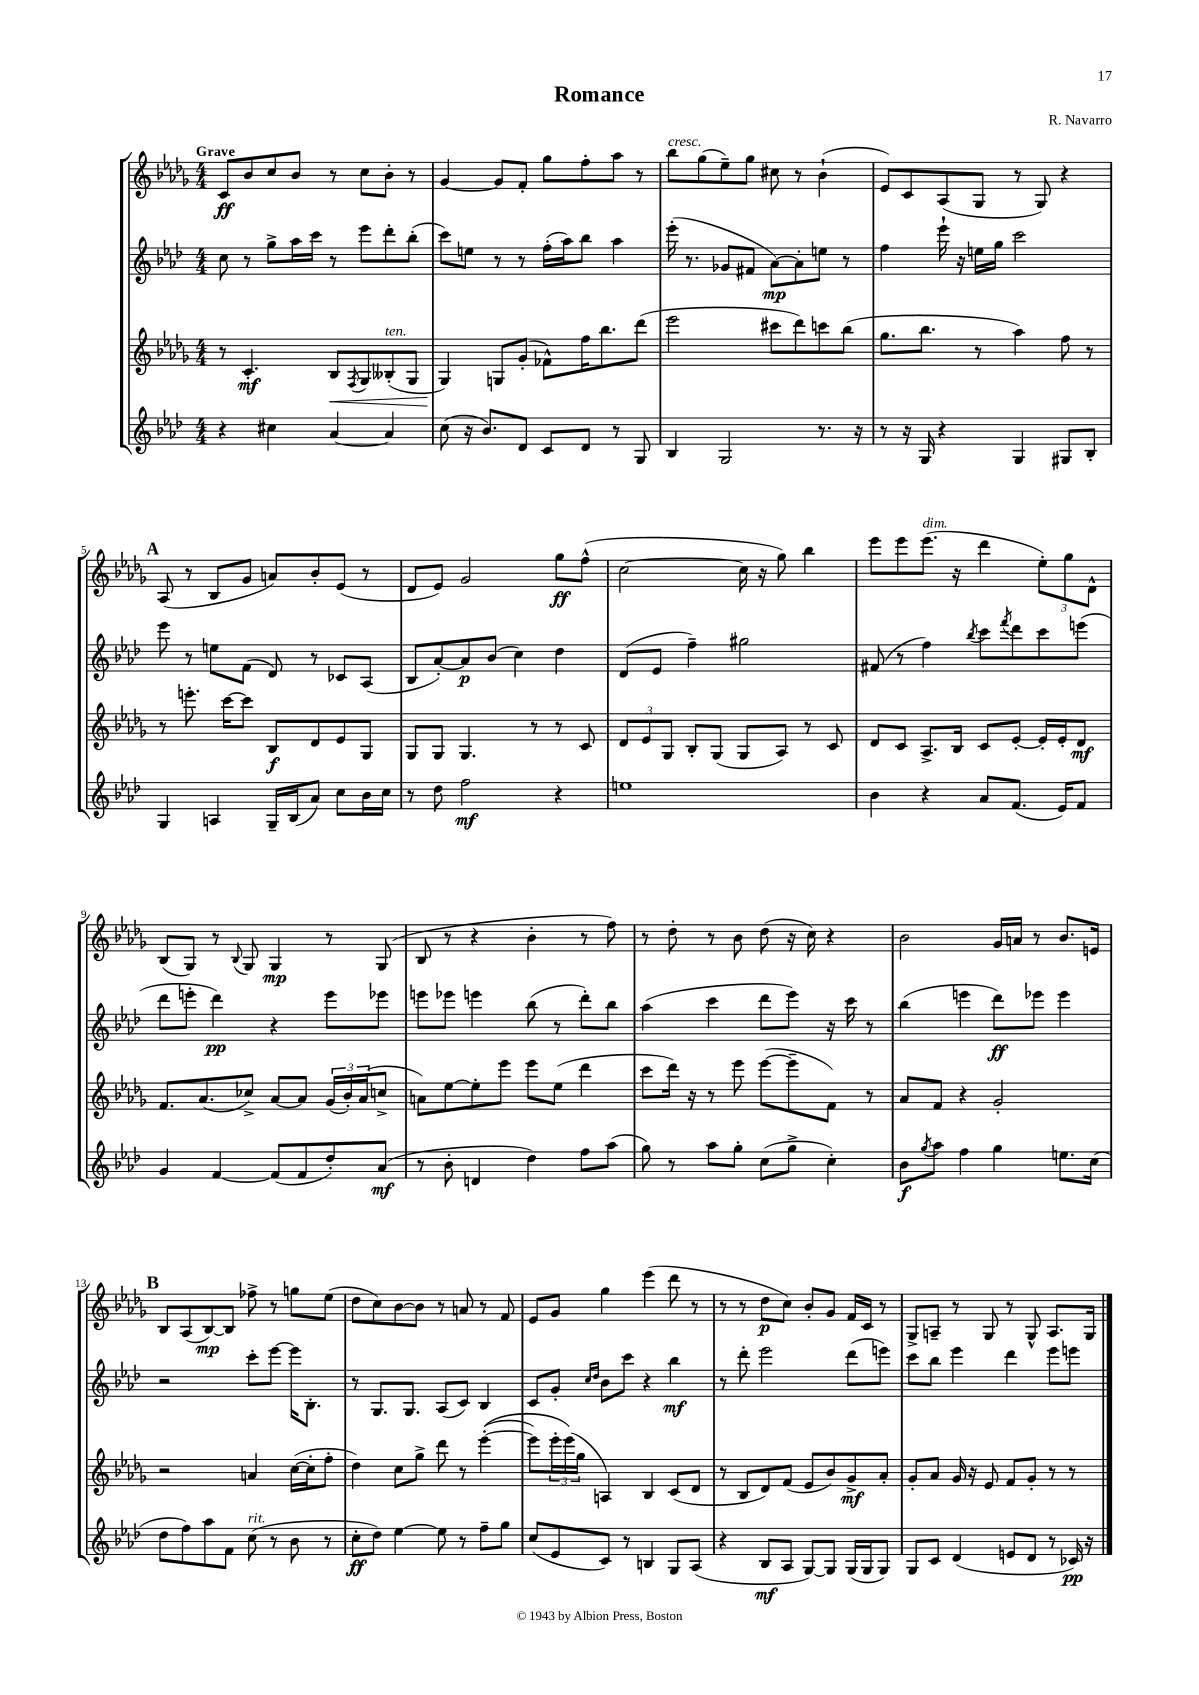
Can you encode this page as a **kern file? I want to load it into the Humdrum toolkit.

**kern	**dynam	**kern	**dynam	**kern	**dynam	**kern	**dynam
*part4	*part4	*part3	*part3	*part2	*part2	*part1	*part1
*staff4	*staff4	*staff3	*staff3	*staff2	*staff2	*staff1	*staff1
*clefG2	*	*clefG2	*	*clefG2	*	*clefG2	*
*k[b-e-a-d-]	*	*k[b-e-a-d-g-]	*	*k[b-e-a-d-]	*	*k[b-e-a-d-g-]	*
*M4/4	*	*M4/4	*	*M4/4	*	*M4/4	*
=1	=1	=1	=1	=1	=1	=1	=1
!	!	!	!	!	!	!LO:TX:a:B:t=Grave	!
4r	.	8r	.	8cc\	.	8c/L	ff
.	.	4.c'/	mf	8r	.	8b-/	.
4cc#X\	.	.	.	8gg^\L	.	8cc/	.
.	.	.	.	16aa-\L	.	8b-/J	.
.	.	.	.	16ccc\JJ	.	.	.
!	!	!	!LO:HP:b	!	!	!	!
[4a-/	.	8B-/L	<	8r	.	8r	.
.	.	8qF/	.	.	.	.	.
.	.	8G-/	.	8eee-\L	.	8cc\L	.
!	!	!LO:TX:a:i:t=ten.	!	!	!	!	!
4a-/]	.	(8B--X'/	.	8ddd-'\	.	8b-'\J	.
.	.	8G-/J	.	(8bb-'\J	.	8r	.
=2	=2	=2	=2	=2	=2	=2	=2
(8cc\	.	4G-/)	.	8ccc\L)	.	[4g-/	.
16r	.	.	.	8een\J	.	.	.
8.b-/L)	.	.	.	.	.	.	.
.	.	8Gn/L	[	8r	.	8g-/L]	.
8d-/J	.	(8g-'/J	.	8r	.	8f'/J	.
8c/L	.	8f-X^^\L)	.	(16ff'\LL	.	8gg-\L	.
.	.	.	.	16aa-\J)	.	.	.
8d-/J	.	16ff\K	.	8bb-\J	.	8ff'\	.
.	.	8.bb-\	.	.	.	.	.
8r	.	.	.	4aa-\	.	8aa-\J	.
8G/	.	(8ddd-\J	.	.	.	8r	.
=3	=3	=3	=3	=3	=3	=3	=3
!	!	!	!	!	!	!LO:TX:a:i:t=cresc.	!
4B-/	.	2eee-\	.	(16eee-'\	.	8bb-\L	.
.	.	.	.	8.r	.	.	.
.	.	.	.	.	.	(8gg-\	.
2G/	.	.	.	8g-X/L	.	8ee-~\)	.
.	.	.	.	8f#X/J	.	8gg-\J	.
.	.	8ccc#X\L	.	[8a-\L)	mp	8cc#X\	.
.	.	8ddd-\)	.	8a-'\]	.	8r	.
8.r	.	8cccn\	.	8een\J	.	(4b-`\	.
.	.	(8bb-\J	.	8r	.	.	.
16r	.	.	.	.	.	.	.
=4	=4	=4	=4	=4	=4	=4	=4
8r	.	8.gg-\L	.	4ff\	.	8e-/L)	.
16r	.	.	.	.	.	8c/	.
16G/	.	8.bb-\J	.	.	.	.	.
4r	.	.	.	16eee-`\	.	(8A-/	.
.	.	.	.	16r	.	.	.
.	.	8r	.	16een\LL	.	8G-/J	.
.	.	.	.	16gg\JJ	.	.	.
4G/	.	4aa-\)	.	2ccc\	.	8r	.
.	.	.	.	.	.	8G-/)	.
8G#X/L	.	8ff\	.	.	.	4r	.
8B-'/J	.	8r	.	.	.	.	.
!!LO:LB:g=z
!!LO:REH:place=s1:t=A
=5	=5	=5	=5	=5	=5	=5	=5
4G/	.	8r	.	8eee-\	.	(8A-/	.
.	.	8.eeen'\	.	8r	.	8r	.
4An/	.	.	.	8een\L	.	8B-/L	.
.	.	[16ccc\KL	.	.	.	.	.
.	.	8ccc\J]	.	(8f\J	.	8g-/J	.
16G~/LL	.	8B-/L	f	8d-/)	.	8an/L)	.
(16B-/J	.	.	.	.	.	.	.
8a-/J)	.	8d-/	.	8r	.	8b-'/	.
8cc\L	.	8e-/	.	8c-X/L	.	(8e-/J	.
16b-\L	.	8G-/J	.	(8A-/J	.	8r	.
16cc\JJ	.	.	.	.	.	.	.
=6	=6	=6	=6	=6	=6	=6	=6
8r	.	8G-/L	.	8B-/L	.	8d-/L	.
8dd-\	.	8G-/J	.	[8a-'/)	.	8e-/J)	.
2ff\	mf	4.G-/	.	8a-/]	p	2g-/	.
.	.	.	.	(8b-/J	.	.	.
.	.	.	.	4cc\)	.	.	.
.	.	8r	.	.	.	.	.
4r	.	8r	.	4dd-\	.	8gg-\L	ff
.	.	8c/	.	.	.	(8ff^^\J	.
=7	=7	=7	=7	=7	=7	=7	=7
1een	.	12d-/L	.	(8d-/L	.	[2cc\	.
.	.	12e-/	.	.	.	.	.
.	.	.	.	8e-/J	.	.	.
.	.	12G-/J	.	.	.	.	.
.	.	8B-'/L	.	4ff~\)	.	.	.
.	.	(8G-/J	.	.	.	.	.
.	.	8G-/L	.	2gg#X\	.	16cc\]	.
.	.	.	.	.	.	16r	.
.	.	8A-/J)	.	.	.	8gg-\)	.
.	.	8r	.	.	.	4bb-\	.
.	.	8c/	.	.	.	.	.
=8	=8	=8	=8	=8	=8	=8	=8
4b-\	.	8d-/L	.	(8f#X/	.	8eee-\L	.
.	.	8c/J	.	8r	.	8eee-\	.
!	!	!	!	!	!	!LO:TX:a:i:t=dim.	!
4r	.	8.A-^/L	.	4ff\)	.	(8.eee-\J	.
.	.	16B-/Jk	.	.	.	16r	.
.	.	.	.	8qbb-/	.	.	.
8a-/L	.	8c/L	.	8ccc\L	.	4ddd-\	.
.	.	.	.	8qfff/	.	.	.
(8.f/J	.	[8e-'/J	.	8ddd-\	.	.	.
.	.	16e-'/LL]	.	8ccc\	.	12ee-'\L)	.
16e-/KL)	.	16e-'/J	.	.	.	.	.
.	.	.	.	.	.	12gg-\	.
8f/J	.	8d-/J	mf	(8eeen\J	.	.	.
.	.	.	.	.	.	12d-^^\J	.
!!LO:LB:g=z
=9	=9	=9	=9	=9	=9	=9	=9
4g/	.	8.f/L	.	8ddd-\L	.	(8B-/L	.
.	.	.	.	8eeen'\J	.	8G-/J)	.
.	.	(8.a-/	.	.	.	.	.
[4f/	.	.	.	4ddd-\)	pp	8r	.
.	.	.	.	.	.	8qqB-/	.
.	.	8cc-X^/J)	.	.	.	8G-/	.
(8f/L]	.	[8a-/L	.	4r	.	4G-/	mp
8f/	.	8a-/J]	.	.	.	.	.
8dd-'/)	.	(24g-/LL	.	8eee\L	.	8r	.
.	.	24b-'/)	.	.	.	.	.
.	.	(24a-/J	.	.	.	.	.
(8a-/J	mf	8ccn^/J	.	8eee-X\J	.	(8G-/	.
=10	=10	=10	=10	=10	=10	=10	=10
8r	.	8an\L)	.	8eeen\L	.	8B-/	.
8b-'\	.	[8ee-\	.	8eee-X\J	.	8r	.
4dn/	.	8ee-'\]	.	4eeen\	.	4r	.
.	.	8eee-\J	.	.	.	.	.
4dd-\)	.	8eee-\L	.	(8bb-\	.	4b-'\	.
.	.	(8ee-\J	.	8r	.	.	.
8ff\L	.	4ddd-\	.	8ddd-'\L)	.	8r	.
(8aa-\J	.	.	.	8bb-\J	.	8ff\)	.
=11	=11	=11	=11	=11	=11	=11	=11
8gg\)	.	8ccc\L	.	(4aa-\	.	8r	.
8r	.	16ddd-\Jk)	.	.	.	8dd-'\	.
.	.	16r	.	.	.	.	.
8aa-\L	.	8r	.	4ccc\	.	8r	.
8gg'\J	.	8eee-\	.	.	.	8b-\	.
(8cc\L	.	([8eee-\L	.	8ddd-\L	.	(8dd-\	.
8gg^\J	.	8eee-~\]	.	8eee-\J)	.	16r	.
.	.	.	.	.	.	16cc\)	.
4cc'\)	.	8f\J)	.	16r	.	4r	.
.	.	.	.	16ccc\	.	.	.
.	.	8r	.	8r	.	.	.
=12	=12	=12	=12	=12	=12	=12	=12
8b-\L	f	8a-/L	.	(4bb-\	.	2b-\	.
8qgg/	.	.	.	.	.	.	.
8aa-\J	.	8f/J	.	.	.	.	.
4ff\	.	4r	.	4eeen\	.	.	.
4gg\	.	2g-'/	.	8ddd-\L)	ff	16g-/LL	.
.	.	.	.	.	.	16an/JJ	.
.	.	.	.	8eee-X\J	.	8r	.
8.een\L	.	.	.	4eee-\	.	8.b-/L	.
(16cc\Jk	.	.	.	.	.	16en/Jk	.
!!LO:LB:g=z
!!LO:REH:place=s1:t=B
=13	=13	=13	=13	=13	=13	=13	=13
8dd-\L	.	2r	.	2r	.	8B-/L	.
8ff\)	.	.	.	.	.	(8A-/	.
8aa-\	.	.	.	.	.	[8B-/)	mp
8f\J	.	.	.	.	.	8B-/J]	.
!LO:TX:a:i:t=rit.	!	!	!	!	!	!	!
(8cc\	.	4an/	.	8ccc'\L	.	8ff-X^\	.
8r	.	.	.	[8eee-\J	.	8r	.
8b-\	.	([16cc\LL	.	16eee-\KL]	.	8ggn\L	.
.	.	16cc'\J]	.	8.B-'\J	.	.	.
8r	.	8ff'\J	.	.	.	(8ee-\J	.
=14	=14	=14	=14	=14	=14	=14	=14
8cc'\L	ff	4dd-\)	.	8r	.	8dd-\L	.
8dd-\J)	.	.	.	8.G/L	.	8cc\)	.
[4ee-\	.	8cc\L	.	.	.	[8b-\	.
.	.	.	.	8.G/J	.	.	.
.	.	8gg-^\J	.	.	.	8b-\J]	.
8ee-\]	.	8ddd-\	.	(8A-/L	.	8r	.
8r	.	8r	.	8c/J)	.	8an/	.
8ff~\L	.	(([4eee-'\	.	4B-/	.	8r	.
8gg\J	.	.	.	.	.	8f/	.
=15	=15	=15	=15	=15	=15	=15	=15
(8cc/L	.	8eee-\L])	.	8c/L	.	8e-/L	.
8e-/	.	24eee-'\L	.	8g'/J	.	8g-/J	.
.	.	(24eee-\)	.	.	.	.	.
.	.	24gg-\JJ	.	.	.	.	.
.	.	.	.	16qqcc/LL	.	.	.
.	.	.	.	16qqdd-/JJ	.	.	.
8c/J)	.	4An/)	.	8b-\L	.	4gg-\	.
8r	.	.	.	8ccc\J	.	.	.
4Bn/	.	4B-/	.	4r	.	(4eee-\	.
8G/L	.	(8c/L	.	4bb-\	mf	8ddd-\	.
(8A-/J	.	8d-/J	.	.	.	8r	.
=16	=16	=16	=16	=16	=16	=16	=16
4r	.	8r	.	8r	.	8r	.
.	.	8B-/L	.	8ddd-'\	.	8r	.
8B-/L	mf	8d-/)	.	2eee-\	.	8dd-\L	p
8A-/J	.	(8f/J	.	.	.	8cc\J)	.
[8G/L)	.	8e-/L	.	.	.	8b-'/L	.
8G/J]	.	8b-/)	.	.	.	8g-/J	.
(16G/LL	.	8g-^/	mf	(8ddd-\L	.	16f/LL	.
16G/J	.	.	.	.	.	16c/JJ	.
8G/J)	.	8a-'/J	.	8eeen\J)	.	8r	.
=17	=17	=17	=17	=17	=17	=17	=17
8G/L	.	8g-'/L	.	8ccc\L	.	8G-^/L	.
8c/J	.	8a-/J	.	8bb-\J	.	8An~/J	.
(4d-/	.	16g-/	.	4eee-\	.	8r	.
.	.	16r	.	.	.	.	.
.	.	8e-/	.	.	.	8G-/	.
8en/L	.	8f/L	.	4ddd-\	.	8r	.
8d-/J	.	8g-'/J	.	.	.	8G-^^/	.
8r	.	8r	.	8eee-\L	.	8.A/L	.
16c-X/)	pp	8r	.	8eeen\J	.	.	.
16r	.	.	.	.	.	16G-/Jk	.
==	==	==	==	==	==	==	==
*-	*-	*-	*-	*-	*-	*-	*-
